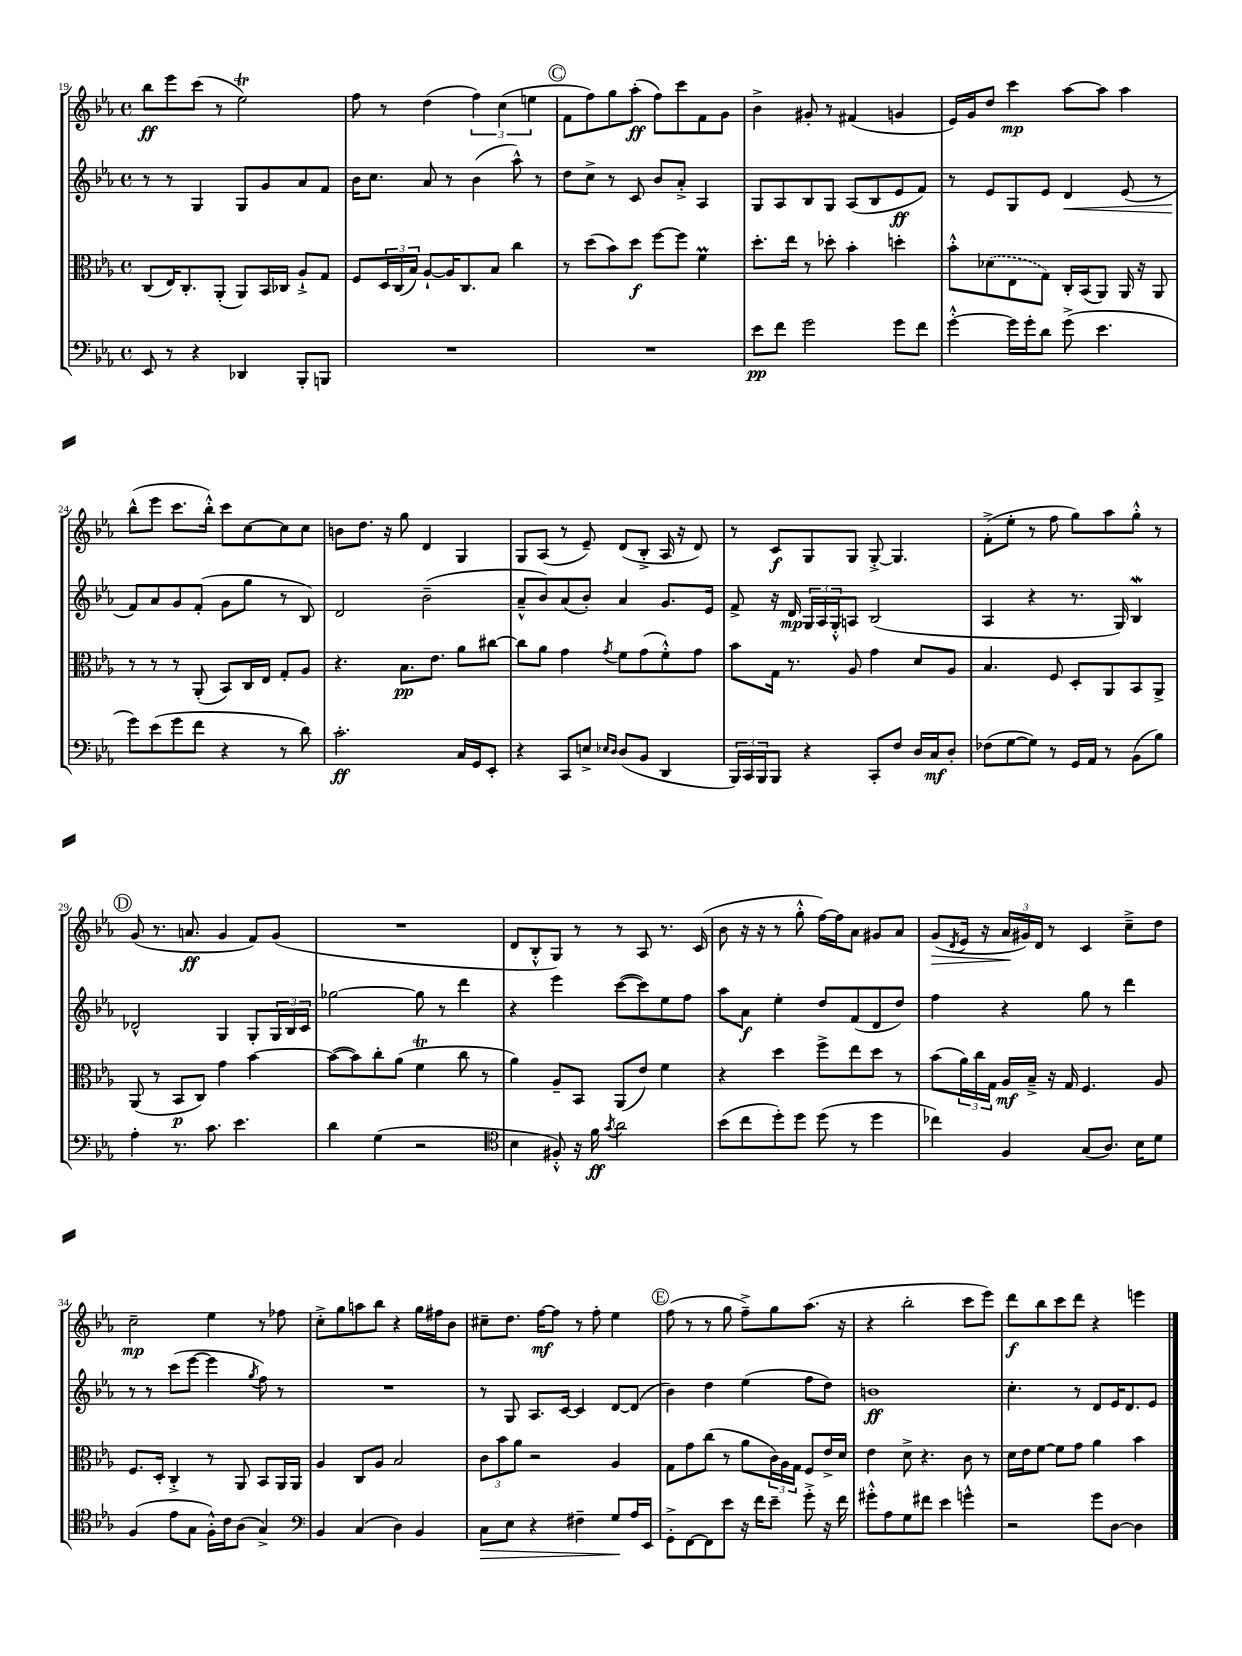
<<
\new StaffGroup <<
\new Staff = "s0" {
    \clef treble \key ees \major \defaultTimeSignature \time 4/4
    bes''8\ff ees'''8 c'''8( r8 ees''2\trill) |
    f''8 r8 d''4( \tuplet 3/2 { f''4) c''4( e''4 } |
    \mark \markup { \circle "C" } f'8 f''8) g''8 aes''8-.\ff( f''8) c'''8 f'8 g'8 |
    bes'4-> gis'8-. r8 fis'4( g'4 |
    ees'16) g'16 d''8 c'''4\mp aes''8~ aes''8 aes''4 |
    bes''8-^( ees'''8 c'''8. bes''16-.-^) c'''8 c''8~ c''8 c''8 |
    b'8 d''8. r16 g''8 d'4 g4 |
    g8 aes8( r8 ees'8--) d'8( bes8-.-> aes16 r16 d'8) |
    r8 c'8\f g8 g8 g8~-.-> g4. |
    f'8-.->( ees''8-. r8 f''8 g''8) aes''8 g''8-.-^ r8 |
    \mark \markup { \circle "D" } g'8( r8. a'8.\ff g'4 f'8) g'8( |
    R1 |
    d'8 bes8-.-^ g8) r8 r8 aes8 r8. c'16( |
    bes'8 r16 r16 r8 g''8-.-^ f''16~) f''16 aes'8 gis'8 aes'8 |
    g'8\>( \acciaccatura { d'8 } ees'16 r16 \tuplet 3/2 { aes'16\! gis'16) d'16 } r8 c'4 c''8---> d''8 |
    c''2--\mp ees''4 r8 fes''8 |
    c''8-.-> g''8 a''8 bes''8 r4 g''16 fis''16 bes'8 |
    cis''8-- d''8. f''16~\mf f''8 r8 f''8-. ees''4 |
    \mark \markup { \circle "E" } f''8( r8 r8 g''8 f''8--->) g''8 aes''8.( r16 |
    r4 bes''2-. c'''8 ees'''8) |
    d'''8\f bes''8 c'''8 d'''8 r4 e'''4 \bar "|." |
}
\new Staff = "s1" {
    \clef treble \key ees \major \defaultTimeSignature \time 4/4
    r8 r8 g4 g8 g'8 aes'8 f'8 |
    bes'16 c''8. aes'8 r8 bes'4( aes''8-^) r8 |
    \mark \markup { \circle "C" } d''8 c''8-> r8 c'8 bes'8 aes'8-.-> aes4 |
    g8 aes8 bes8 g8 aes8( bes8 ees'8\ff f'8) |
    r8 ees'8 g8 ees'8 d'4\< ees'8( r8 |
    f'8\!) aes'8 g'8 f'8-.( g'8 g''8 r8 bes8) |
    d'2 bes'2--( |
    aes'8---^ bes'8) aes'8( bes'8-.) aes'4 g'8. ees'16 |
    f'8-> r16 d'16\mp \tuplet 3/2 { g16 aes16 g16-.-^ } a8 bes2( |
    aes4 r4 r8. g16) bes4\mordent |
    \mark \markup { \circle "D" } des'2-^ g4 g8-. \tuplet 3/2 { g16 bes16 c'16 } |
    ges''2~ ges''8 r8 d'''4 |
    r4 ees'''4 c'''8~( c'''8) ees''8 f''8 |
    aes''8 aes'8\f ees''4-. d''8 f'8( d'8 d''8) |
    f''4 r4 g''8 r8 d'''4 |
    r8 r8 c'''8( ees'''8~ ees'''4 \acciaccatura { g''8 } f''8) r8 |
    R1 |
    r8 g8 aes8. c'16~ c'4 d'8~ d'8( |
    \mark \markup { \circle "E" } bes'4) d''4 ees''4( f''8 d''8) |
    b'1\ff |
    c''4.-. r8 d'8 ees'16 d'8. ees'8 \bar "|." |
}
\new Staff = "s2" {
    \clef alto \key ees \major \defaultTimeSignature \time 4/4
    c8( ees16) c8.-. aes,8-.( aes,8) bes,16 ces16 aes8-!-> g8 |
    f8 \tuplet 3/2 { d16 c16( bes16) } aes8~-! aes16 c8. bes8 c''4 |
    \mark \markup { \circle "C" } r8 d''8( bes'8) d''8\f f''8~ f''8 f'4\prall |
    d''8.-. ees''16 r8 des''8-. bes'4-. d''4-. |
    bes'8-.-^ \once \slurDashed des'8( ees8 g8) c16-. bes,16( aes,8) aes,16 r16 aes,8 |
    r8 r8 r8 aes,8-.( bes,8) c16 ees16 g8-. aes8 |
    r4. bes8.\pp ees'8. aes'8 cis''8~ |
    cis''8 aes'8 g'4 \acciaccatura { g'8 } f'8 g'8( f'8-.-^) g'8 |
    bes'8 g16 r8. aes8 g'4 d'8 aes8 |
    bes4. f8 d8-. aes,8 bes,8 aes,8-> |
    \mark \markup { \circle "D" } aes,8( r8 bes,8\p c8) g'4 bes'4~ |
    bes'8~( bes'8) c''8-. aes'8( f'4\trill c''8 r8 |
    aes'4) aes8-- bes,8 aes,8( ees'8) f'4 |
    r4 d''4 f''8-> ees''8 d''8 r8 |
    bes'8( \tuplet 3/2 { aes'16) c''16 g16 } aes16\mf bes16---> r16 g16 f4. aes8 |
    f8. d16-. c4-.-> r8 aes,8 bes,8 aes,16 aes,16 |
    aes4 c8 aes8 bes2 |
    \tuplet 3/2 { c'8 bes'8 aes'8 } r2 aes4 |
    \mark \markup { \circle "E" } g8 g'8 c''8( r8 aes'8 \tuplet 3/2 { c'16) aes16 g16 } f8 ees'16-> d'16 |
    ees'4 d'8-> r4. c'8 r8 |
    d'16 ees'16 f'8~ f'8 g'8 aes'4 bes'4 \bar "|." |
}
\new Staff = "s3" {
    \clef bass \key ees \major \defaultTimeSignature \time 4/4
    ees,8 r8 r4 des,4 bes,,8-. b,,8 |
    R1 |
    \mark \markup { \circle "C" } R1 |
    ees'8\pp f'8 g'2 g'8 f'8 |
    g'4~-.-^ g'16 g'16-. d'8 g'8->( ees'4. |
    g'8) ees'8( g'8 f'8 r4 r8 d'8) |
    c'2.-.\ff c16 g,16 ees,8-. |
    r4 c,8 e8-> \grace { ees16 d16 } d8( bes,8 d,4 |
    \tuplet 3/2 { bes,,16) c,16 bes,,16 } bes,,8 r4 c,8-. f8 d16 c16\mf d8-. |
    fes8( g8~ g8) r8 g,16 aes,16 r8 bes,8( bes8) |
    \mark \markup { \circle "D" } aes4-. r8. c'8. ees'4. |
    d'4 g4( r2 |
    \clef tenor bes4 fis8-.-^) r16 f'16\ff \acciaccatura { g'8 } aes'2 |
    bes'8( c''8 d''8-.) d''8 d''8( r8 d''4 |
    ces''4) f4 g8( aes8.) bes16 d'8 |
    f4( ees'8 g8 f16-.-^) c'16 aes8( g4->) |
    \clef bass bes,4 c4( d4) bes,4 |
    c8\> ees8 r4 fis4-- g8\! aes16 ees,16 |
    \mark \markup { \circle "E" } g,8-.-> f,8~ f,8 ees'8 r16 f'16 ees'8-- g'8-.-> r16 f'16 |
    gis'8-.-^ aes8 g8 fis'8 ees'4 g'4-^ |
    r2 g'8 d8~ d4 \bar "|." |
}
>>
>>
\layout { \context { \Score currentBarNumber = #19 } }
